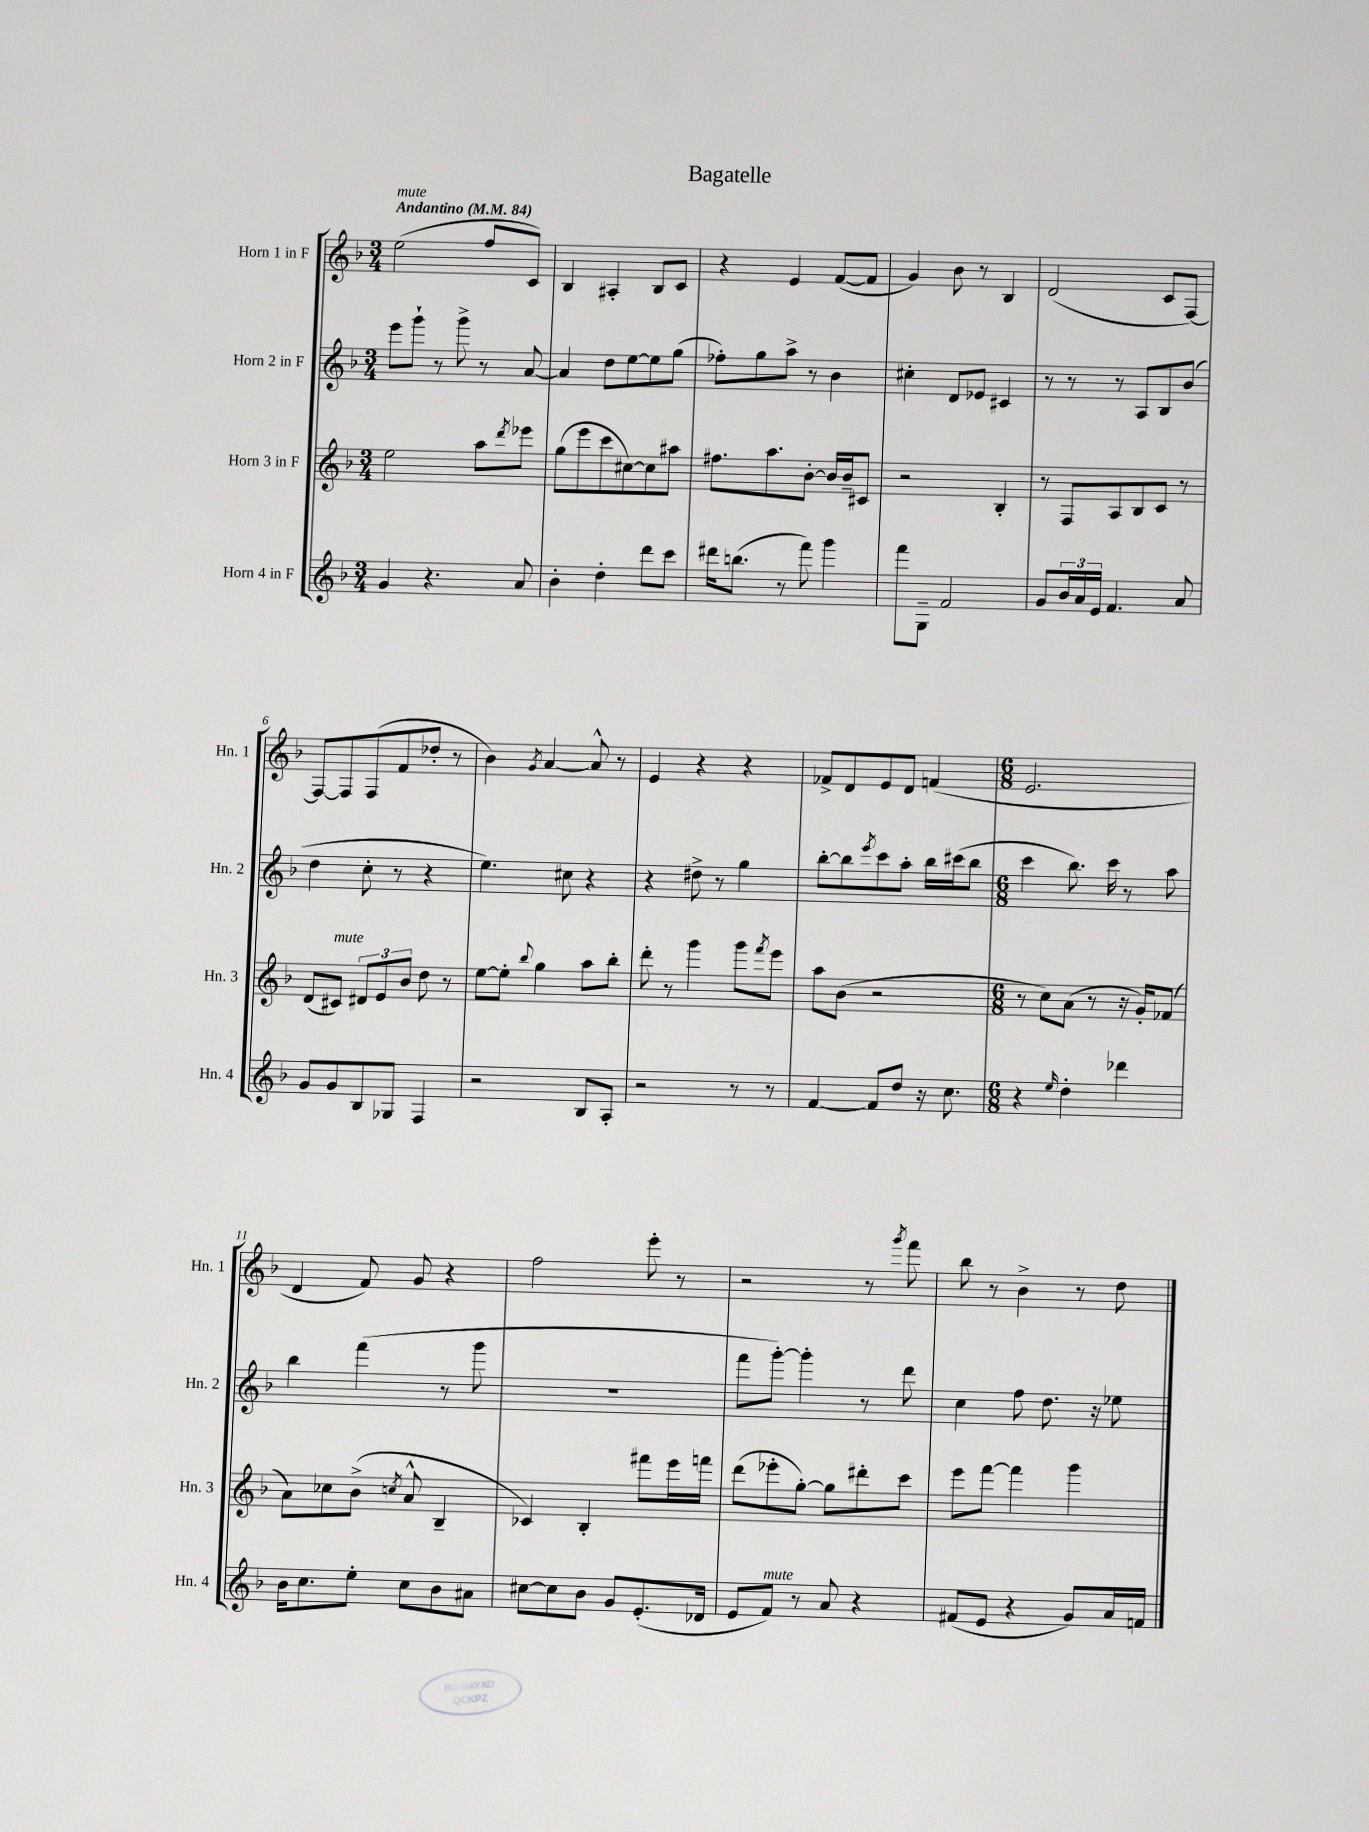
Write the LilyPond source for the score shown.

\header { title = "Bagatelle" }
<<
\new StaffGroup <<
\new Staff = "s0" \with { instrumentName = "Horn 1 in F" shortInstrumentName = "Hn. 1" } {
    \clef treble \key f \major \numericTimeSignature \time 3/4 \tempo "Andantino" 4 = 84
    e''2^\markup { \italic "mute" }( f''8 c'8) |
    bes4 ais4-. bes8 c'8 |
    r4 e'4 f'8~( f'8 |
    g'4) bes'8 r8 bes4 |
    d'2( c'8 f8~) |
    f8~ f8 f8( f'8 des''8-. r8 |
    bes'4) \acciaccatura { g'8 } a'4~ a'8-^ r8 |
    e'4 r4 r4 |
    fes'8-> d'8 e'8 d'8 f'4( |
    \numericTimeSignature \time 6/8 e'2. |
    d'4 f'8) g'8 r4 |
    f''2 e'''8-. r8 |
    r2 r8 \acciaccatura { g'''8 } f'''8 |
    bes''8 r8 bes'4-> r8 d''8 \bar "|." |
}
\new Staff = "s1" \with { instrumentName = "Horn 2 in F" shortInstrumentName = "Hn. 2" } {
    \clef treble \key f \major \numericTimeSignature \time 3/4
    e'''8 g'''8-! r8 g'''8-> r8 a'8~ |
    a'4 d''8 e''8~ e''8 g''8( |
    fes''8-.) g''8 a''8-> r8 bes'4 |
    cis''4-. d'8 ees'8 cis'4 |
    r8 r8 r8 a8 bes8 bes'8( |
    d''4 c''8-. r8 r4 |
    e''4.) cis''8 r4 |
    r4 dis''8-> r8 g''4 |
    bes''8~-. bes''8 \acciaccatura { e'''8 } c'''8 a''8-. bes''16 cis'''16( bes''8 |
    \numericTimeSignature \time 6/8 c'''4 bes''8.) c'''16 r8 a''8 |
    bes''4 f'''4( r8 g'''8 |
    R2. |
    f'''8 g'''8~-.) g'''4-. r8 d'''8 |
    c''4 f''8 d''8. r16 ees''8 \bar "|." |
}
\new Staff = "s2" \with { instrumentName = "Horn 3 in F" shortInstrumentName = "Hn. 3" } {
    \clef treble \key f \major \numericTimeSignature \time 3/4
    e''2 a''8 \acciaccatura { d'''8 } ees'''8 |
    g''8( e'''8 c'''8 cis''8~) cis''8 ais''8 |
    fis''8. a''8. bes'8~-. bes'16 bes'16-- cis'8 |
    r2 bes4-. |
    r8 f8 a8 bes8 c'8 r8 |
    d'8( cis'8^\markup { \italic "mute" }) \tuplet 3/2 { dis'8 e'8 bes'8 } d''8 r8 |
    e''8~ e''8-. \appoggiatura { bes''8 } g''4 a''8 bes''8-. |
    d'''8-. r8 g'''4 g'''8 \acciaccatura { f'''8 } e'''8 |
    a''8 bes'8( r2 |
    \numericTimeSignature \time 6/8 r8 c''8) a'8( r8 r16 g'16-.) fes'8( |
    a'8) ces''8 bes'8->( \acciaccatura { c''8 } a'8-^ bes4-- |
    ces'4) bes4-. fis'''8 e'''16 f'''16 |
    d'''8( ees'''8-. g''8~-.) g''8 dis'''8-. c'''8 |
    e'''8 f'''8~ f'''4 g'''4 \bar "|." |
}
\new Staff = "s3" \with { instrumentName = "Horn 4 in F" shortInstrumentName = "Hn. 4" } {
    \clef treble \key f \major \numericTimeSignature \time 3/4
    g'4 r4. a'8 |
    bes'4-. d''4-. d'''8 c'''8 |
    dis'''16 b''8.( r8 f'''8) g'''4 |
    f'''8 g8-- f'2 |
    g'8 \tuplet 3/2 { bes'16 a'16 e'16 } f'4. a'8 |
    g'8 g'8 bes8 ges8 f4 |
    r2 bes8 a8-. |
    r2 r8 r8 |
    f'4~ f'8 d''8 r16 c''8. |
    \numericTimeSignature \time 6/8 r4 \grace { e''16 } d''4-. des'''4 |
    bes'16 c''8. e''8-. c''8 bes'8 ais'8 |
    cis''8~ cis''8 bes'8 g'8 e'8.-.( des'16 |
    e'8 f'8^\markup { \italic "mute" }) r8 a'8 r4 |
    fis'8( e'8 r4 g'8) a'16 f'16 \bar "|." |
}
>>
>>
